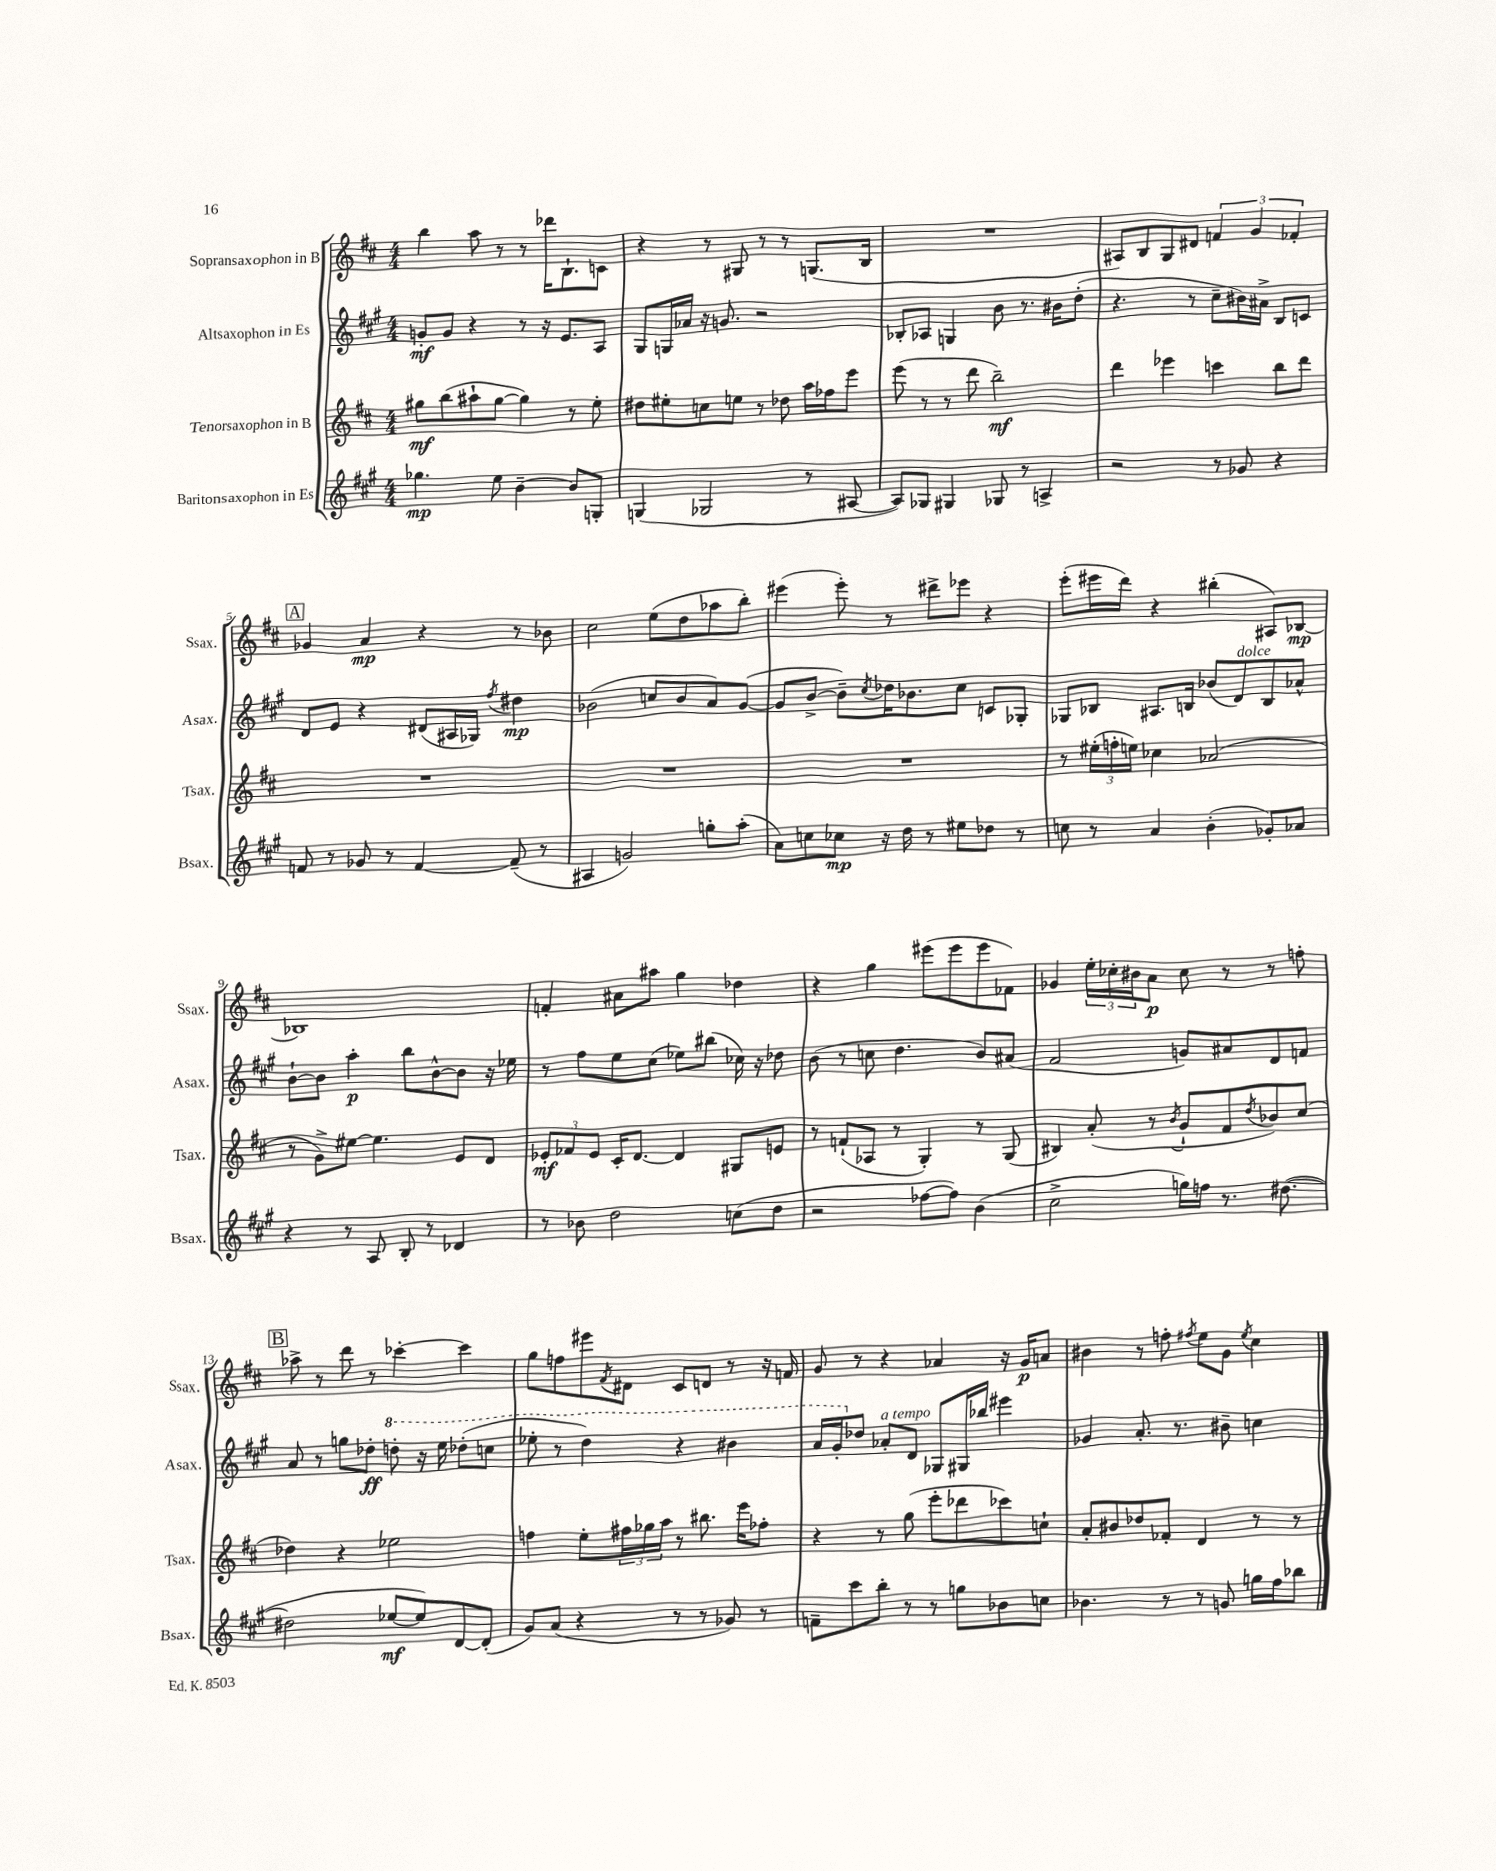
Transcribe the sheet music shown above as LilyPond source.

<<
\new StaffGroup <<
\new Staff = "s0" \with { instrumentName = "Sopransaxophon in B" shortInstrumentName = "Ssax." } {
    \clef treble \key d \major \numericTimeSignature \time 4/4
    b''4 a''8 r8 r8 des'''16 b8.-! c'8 |
    r4 r8 gis8 r8 r8 g8.( b16 |
    R1 |
    ais8) b8 g8 dis'8 \tuplet 3/2 { f'4 g'4 fes'4-. } |
    \mark \markup { \box "A" } ges'4 a'4\mp r4 r8 bes'8 |
    cis''2 e''8( d''8 aes''8 b''8-.) |
    eis'''4( eis'''8-.) r8 dis'''8-> ees'''8 r4 |
    e'''8-.( eis'''16 d'''16) r4 bis''4-.( ais8) bes8~\mp |
    bes1 |
    f'4-. ais'8 ais''8 g''4 des''4 |
    r4 g''4 eis'''8( eis'''8 eis'''8 fes'8) |
    ges'4 \tuplet 3/2 { e''16-. ces''16-. bis'16 } a'8\p ces''8 r8 r8 f''8-. |
    \mark \markup { \box "B" } aes''8-> r8 d'''8 r8 ces'''4~-. ces'''4 |
    g''8 f''8 eis'''8 \acciaccatura { fis'8 } dis'8 cis'8 d'8 r8 r16 f'16 |
    g'8 r8 r4 aes'4 r16 g'16\p a'8 |
    bis'4 r8 f''8-. \acciaccatura { fis''8 } e''8 g'8 \acciaccatura { e''8 } cis''4 \bar "|." |
}
\new Staff = "s1" \with { instrumentName = "Altsaxophon in Es" shortInstrumentName = "Asax." } {
    \clef treble \key a \major \numericTimeSignature \time 4/4
    g'8-.\mf g'8 r4 r8 r16 e'8. a8 |
    gis8 g16 aes'16 r16 g'8. r2 |
    bes8-. aes8 g4 b'8 r8. bis'16 d''8-.( |
    r4. r8 cis''8-- bis'16) ais'16-> b8 c'8 |
    \mark \markup { \box "A" } d'8 e'8 r4 dis'8( ais16 ges16) \acciaccatura { fis''8 } dis''4\mp |
    bes'2( c''8 bes'8 a'8) gis'8~( |
    gis'8 b'8~-> b'8--) \acciaccatura { cis''8 } des''16 bes'8. cis''8 c'8 ges8-. |
    ges8 bes8 ais8. b16 bes'8( d'8^\markup { \italic "dolce" }) b8 aes'8-^ |
    b'8~-! b'8 a''4-.\p b''8 b'8~-^ b'8 r16 ees''16 |
    r8 fis''8 e''8 cis''8( ees''8) bis''8( ces''16) r16 des''8 |
    b'8( r8 c''8 d''4. b'8) ais'8( |
    fis'2 g'8) ais'8 d'8 f'8 |
    \mark \markup { \box "B" } a'8 r8 g''8 des''8-.\ff \ottava #1 d'''!8-. r16 e'''16 des'''8-.( c'''8 |
    ees'''8-. r8 d'''4) r4 bis''4 |
    a''16 gis''16-. \ottava #0 des''8 aes'8-.^\markup { \italic "a tempo" } d'8 ges8 gis16 bes''16 eis'''4 |
    ges'4 a'8.-. r8. bis'8-- c''4 \bar "|." |
}
\new Staff = "s2" \with { instrumentName = "Tenorsaxophon in B" shortInstrumentName = "Tsax." } {
    \clef treble \key d \major \numericTimeSignature \time 4/4
    gis''8\mf b''8( ais''8-! gis''8~ gis''4) r8 e''8-. |
    dis''8 eis''8-. c''8 e''8 r8 des''8 a''16 fes''16 e'''8 |
    e'''8( r8 r8 d'''8 b''2--\mf) |
    d'''4 ees'''4 c'''4 b''8 d'''8 |
    \mark \markup { \box "A" } R1 |
    R1 |
    R1 |
    r8 \tuplet 3/2 { eis''16-.( f''16-. e''16) } ces''4 aes'2( |
    r8 g'8->) eis''8~ eis''4. e'8 d'8 |
    \tuplet 3/2 { ees'8-.\mf fes'8 ees'8 } cis'16-. d'8.~ d'4 gis8 e'8 |
    r8 f'8-!( aes8 r8 g4-.) r8 g8( |
    bis4) a'8-.( r8 \acciaccatura { b'8 } g'8-! fis'8 \acciaccatura { d''8 } bes'8) cis''8( |
    \mark \markup { \box "B" } des''4) r4 ees''2 |
    f''4 e''8-. \tuplet 3/2 { fis''16 ges''16 a''16 } r8 bis''8. e'''16 fes''8-. |
    r4 r8 g''8( e'''8-. des'''8 ces'''8) c''8-! |
    a'8-. bis'8 des''8 fes'8-. d'4 r8 r8 \bar "|." |
}
\new Staff = "s3" \with { instrumentName = "Baritonsaxophon in Es" shortInstrumentName = "Bsax." } {
    \clef treble \key a \major \numericTimeSignature \time 4/4
    ges''4.\mp e''8 b'4~-- b'8 g8-. |
    g4( ges2 r8 ais8~ |
    ais8) ges8 gis4 ges8 r8 a4-> |
    r2 r8 ges'8 r4 |
    \mark \markup { \box "A" } f'8 r8 ges'8 r8 f'4~ f'8--( r8 |
    ais4 g'2) g''8-. a''8-.( |
    a'8) c''8 ces''8\mp r16 d''16 r8 eis''8 des''8 r8 |
    c''8 r8 a'4 b'4-.( ges'8-.) aes'8 |
    r4 r8 a8 b8-. r8 des'4 |
    r8 bes'8 d''2 c''8( d''8 |
    r2 fes''8~ fes''8) b'4( |
    cis''2-> g''16) f''16 r8. dis''8.~( |
    \mark \markup { \box "B" } dis''2 ees''8~\mf ees''8) d'8~ d'8-.( |
    gis'8) a'8( r4 r8 r8 ges'8) r8 |
    f'8-- cis'''8 b''8-. r8 r8 g''8 bes'8 c''8 |
    bes'4. r8 r8 g'8 g''16 fis''16 bes''8 \bar "|." |
}
>>
>>
